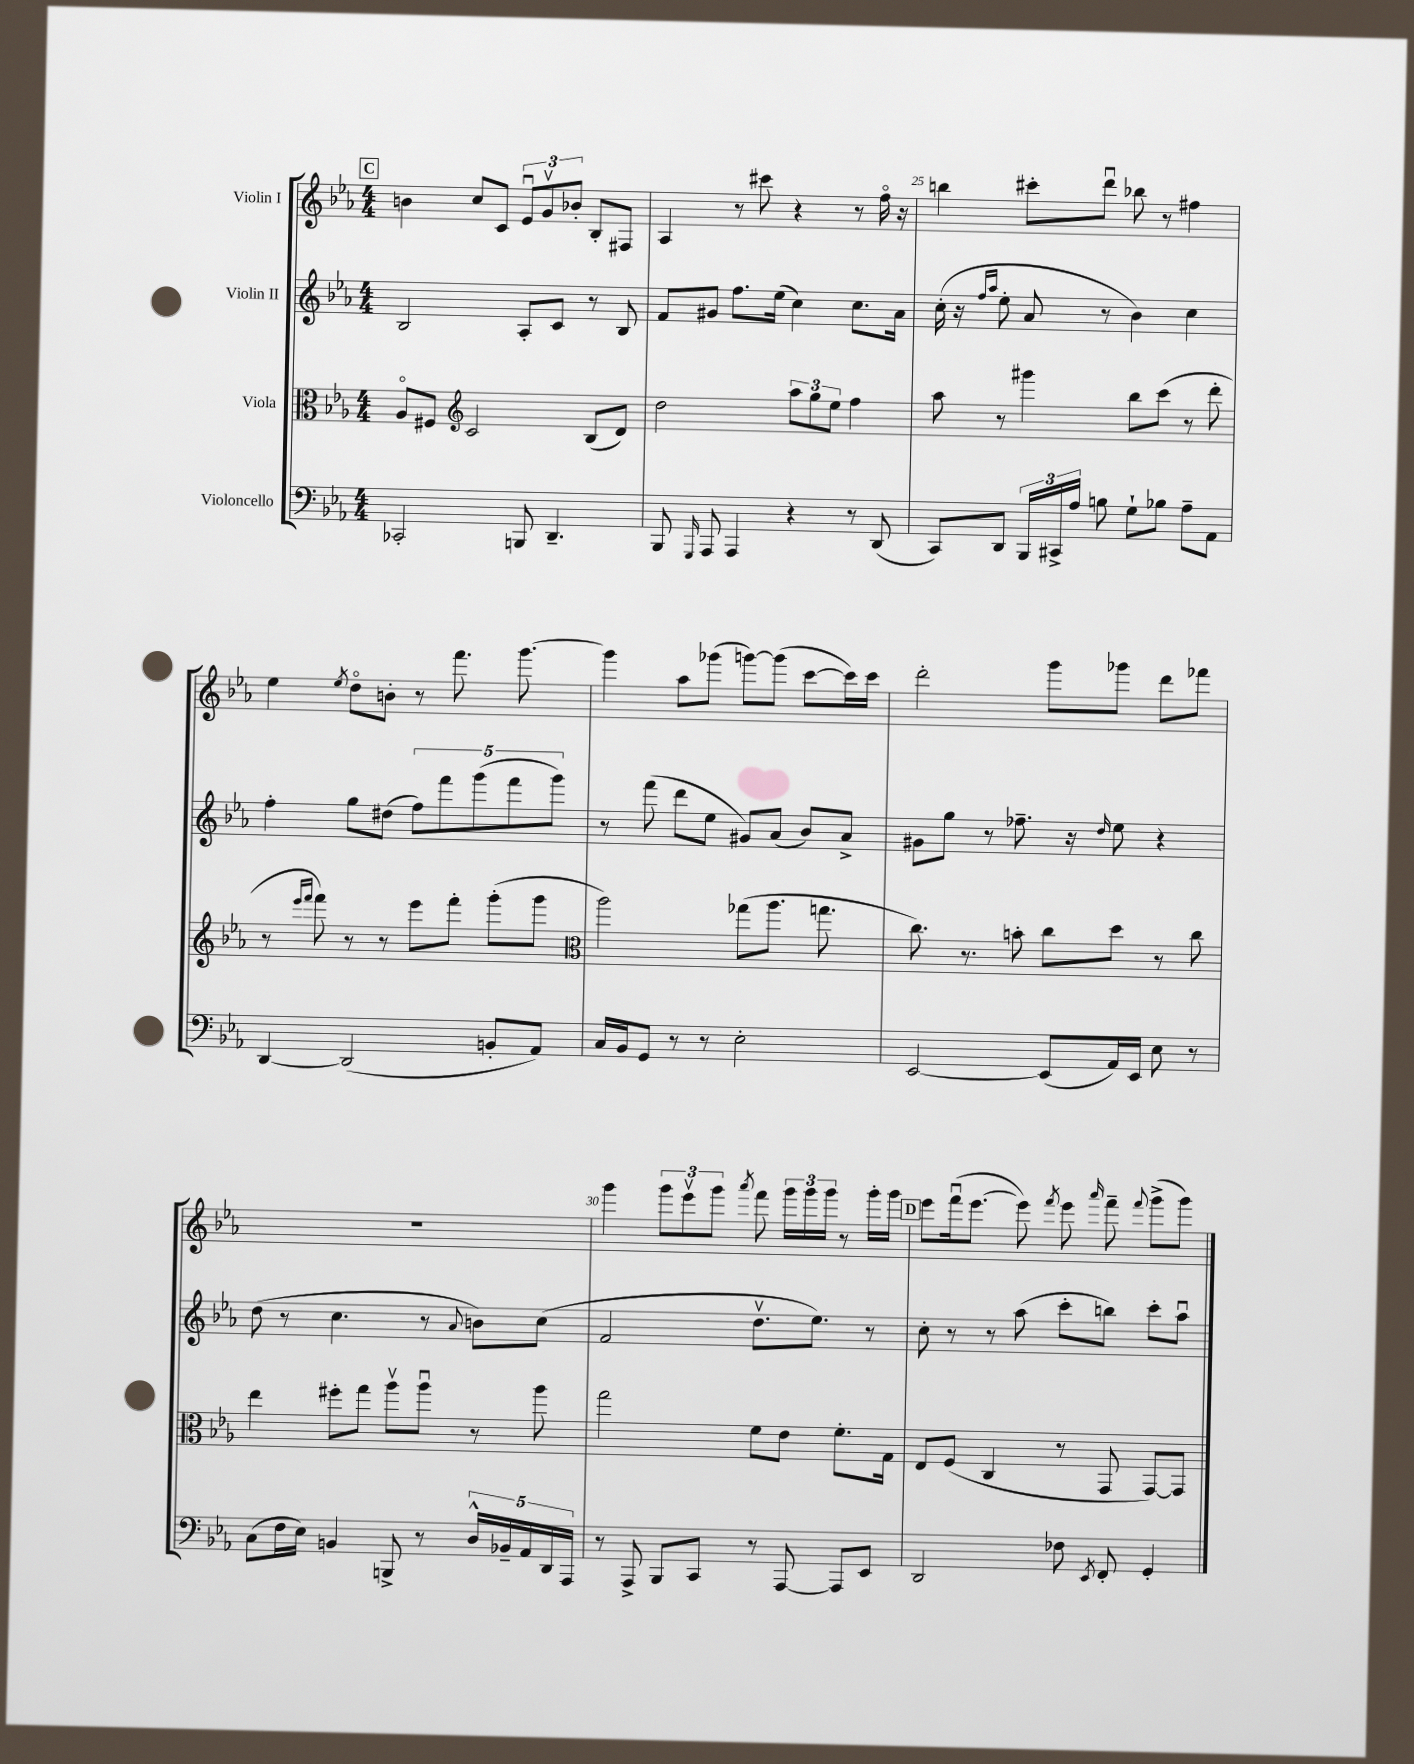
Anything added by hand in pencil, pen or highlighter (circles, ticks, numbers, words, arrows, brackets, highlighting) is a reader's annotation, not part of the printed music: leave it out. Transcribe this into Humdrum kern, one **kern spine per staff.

**kern	**kern	**kern	**kern
*staff4	*staff3	*staff2	*staff1
*clefF4	*clefC3	*clefG2	*clefG2
*k[b-e-a-]	*k[b-e-a-]	*k[b-e-a-]	*k[b-e-a-]
*M4/4	*M4/4	*M4/4	*M4/4
2CC-'	8A-o	2B-	4b
.	8F#	.	.
*	*clefG2	*	*
.	2c	.	8cc
.	.	.	8c
8BBB	.	8A-'	12e-u
.	.	.	12gv
4.DD~	.	8c	.
.	.	.	12b-'
.	(8B-	8r	8B-'
.	8d)	8B-	8F#
=	=	=	=
8BBB-	2dd	8f	4A-
16qqGGG	.	.	.
8AAA-	.	8g#	.
4AAA-	.	8.ff	8r
.	.	.	8ccc#
.	.	(16ee-	.
4r	12aa-	4cc)	4r
.	12gg	.	.
.	12ee-	.	.
8r	4ff	8.cc	8r
(8DD	.	.	16ffo
.	.	16a-	16r
=	=	=	=
8CC)	8aa-	(16cc'	4bb
.	.	16r	.
.	.	16qqff	.
.	.	16qqaa-	.
8DD	8r	8ee-'	.
24BBB-	4ggg#	8a-	8ccc#'
24CC#^	.	.	.
24A-	.	.	.
8B	.	8r	8dddu
8G`	8bb-	4b-)	8bb-
8B-	(8ccc	.	8r
8A-~	8r	4cc	4ff#
8AA-	8ddd'	.	.
=	=	=	=
[4DD	8r	4ff'	4ee-
.	16qqeee-	.	.
.	16qqfff	.	.
.	8fff)	.	.
.	.	.	8qee-
(2DD]	8r	8gg	8ddo
.	8r	(8dd#	8b'
.	8eee-	10ff)	8r
.	.	10fff	.
.	8fff'	.	8.fff
.	.	(10ggg	.
8BB'	(8ggg'	.	.
.	.	10fff	.
.	.	.	[8.ggg
8AA-)	8ggg	.	.
.	.	10ggg)	.
=	=	=	=
*	*clefC3	*	*
16C	2aa-)	8r	4ggg]
16BB-	.	.	.
8GG	.	(8fff	.
8r	.	8ddd	8aa-
8r	.	8ee-	(8ggg-
2E-'	(8gg-	8g#)	[8ggg)
.	8.aa-	(8a-	(8ggg]
.	.	8b-)	[8ccc
.	8.gg	.	.
.	.	8a-^	16ccc])
.	.	.	16ccc
=	=	=	=
[2EE-	8.cc)	8g#	2ddd'
.	.	8gg	.
.	8.r	.	.
.	.	8r	.
.	8b'	8.ff-~	.
(8EE-]	8cc	.	8ggg
.	.	16r	.
.	.	16qqdd	.
16AA-)	8dd	8ee-	8ggg-
16EE-	.	.	.
8E-	8r	4r	8ddd
8r	8cc	.	8fff-
=	=	=	=
(8C	4ee-	(8dd	1r
16F	.	8r	.
16E-)	.	.	.
4BB	8ff#'	4.cc	.
.	8gg	.	.
8BBB^	8aa-v	.	.
8r	8aa-u	8r	.
.	.	8qqa-	.
20D^^	8r	8b)	.
20BB-~	.	.	.
20AA-	.	.	.
.	8aa-	(8cc	.
20DD	.	.	.
20AAA-	.	.	.
=	=	=	=
8r	2gg	2f	4ggg
8AAA-^	.	.	.
8BBB-	.	.	12ggg
.	.	.	12eee-v
8CC	.	.	.
.	.	.	12ggg
.	.	.	8qaaa-
8r	8f	8.ddv	8fff
[8AAA-	8e-	.	24ggg
.	.	.	24ggg
.	.	8.ee-)	.
.	.	.	24ggg
8AAA-]	8.f'	.	8r
8EE-	.	8r	16ggg'
.	16G	.	16ggg
=	=	=	=
2DD	8E-	8cc'	8eee-
.	(8F	8r	(16fffu
.	.	.	[8.eee-
.	4C	8r	.
.	.	(8aa-	8eee-])
.	.	.	8qfff
8F-	8r	8ccc'	8eee-
8qEE-	.	.	16qqaaa-
8FF'	8GG	8bb)	8fff~
.	.	.	8qqfff
4GG'	[8GG)	8ccc'	(8ggg^
.	8GG]	8aa-u	8ggg)
==	==	==	==
*-	*-	*-	*-
